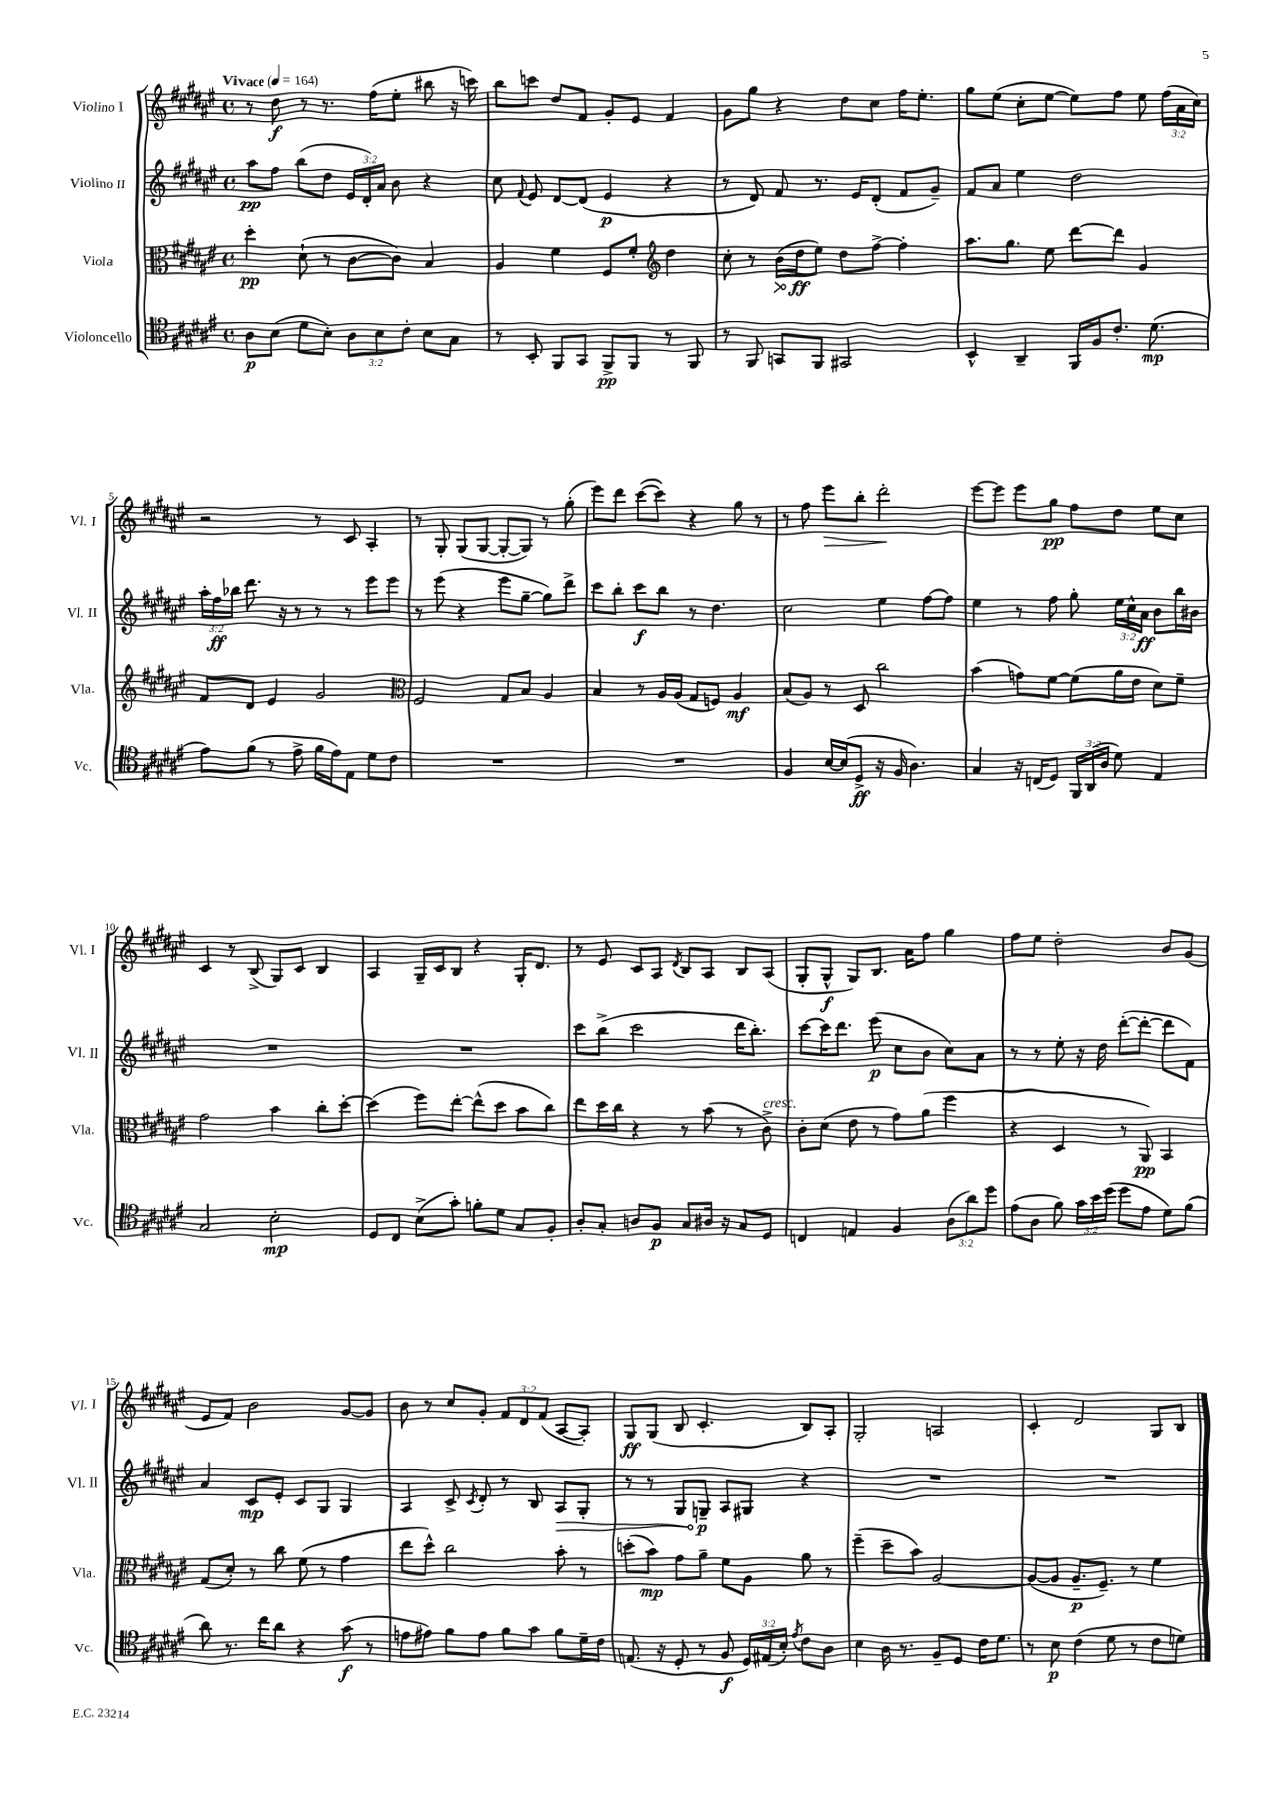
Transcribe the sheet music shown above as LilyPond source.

<<
\new StaffGroup <<
\new Staff = "s0" \with { instrumentName = "Violino I" shortInstrumentName = "Vl. I" } {
    \clef treble \key fis \major \defaultTimeSignature \time 4/4 \override Staff.TupletNumber.text = #tuplet-number::calc-fraction-text \tempo "Vivace" 4 = 164
    \autoBeamOff r8 dis''8\f r8 r8. fis''16[( eis''8]-. bis''8 r16 c'''16) |
    b''8[ c'''8] dis''8[ fis'8] gis'8[-. eis'8] fis'4 |
    gis'8[ gis''8] r4 dis''8[ cis''8] fis''16[ eis''8.]-. |
    gis''8[ eis''8]( cis''8[-. eis''8]~ eis''8[) fis''8] eis''8 \tuplet 3/2 { fis''16[( ais'16 cis''16]) } |
    r2 r8 cis'8 ais4-. |
    r8 gis8-. gis8[( gis8]~ gis8[~-. gis8]) r8 gis''8-.( |
    eis'''8[) dis'''8] cis'''8[~( cis'''8]) r4 gis''8 r8 |
    r8 fis''8 eis'''8[\> b''8]-. dis'''2-.\! |
    eis'''8[~ eis'''8] eis'''8[ gis''8]\pp fis''8[ dis''8] eis''8[ cis''8] |
    cis'4 r8 b8->( gis8[) cis'8] b4 |
    ais4 gis16[-- cis'16 b8] r4 gis16[-. dis'8.] |
    r8 eis'8 cis'8[ ais8] \acciaccatura { dis'8 } b8[ ais8] b8[ ais8]( |
    gis8[-. gis8]-^\f gis8[) b8.] ais'16[ fis''8] gis''4 |
    fis''8[ eis''8] dis''2-. b'8[ gis'8]( |
    eis'8[ fis'8]) b'2 gis'8[~ gis'8] |
    b'8 r8 cis''8[ gis'8]-. \tuplet 3/2 { fis'8[ dis'8 fis'8]( } ais8[~ ais8]-.) |
    gis8[\ff gis8]( b8 cis'4.-. b8[) ais8]-. |
    gis2-. a2 |
    cis'4-. dis'2 gis8[ b8] \bar "|." |
}
\new Staff = "s1" \with { instrumentName = "Violino II" shortInstrumentName = "Vl. II" } {
    \clef treble \key fis \major \defaultTimeSignature \time 4/4 \override Staff.TupletNumber.text = #tuplet-number::calc-fraction-text
    \autoBeamOff ais''8[\pp fis''8] b''8[( dis''8] \tuplet 3/2 { eis'16[ dis'16-.) ais'16] } b'8 r4 |
    cis''8 \appoggiatura { fis'8 } eis'8 dis'8[~ dis'8]( eis'4\p r4 |
    r8 dis'8) fis'8 r8. eis'16[ dis'8]-.( fis'8[ gis'8]--) |
    fis'8[ ais'8] eis''4 dis''2 |
    \tuplet 3/2 { ais''16[-. fis''16\ff bes''16] } dis'''8. r16 r8 r8 r8 eis'''8[ eis'''8] |
    r8 eis'''8( r4 eis'''8[ gis''8]~-- gis''8[) dis'''8]-> |
    cis'''8[ b''8]-. cis'''8[\f b''8] r8 dis''4. |
    cis''2 eis''4 fis''8[~ fis''8] |
    eis''4 r8 fis''8 gis''8-. \tuplet 3/2 { eis''16[ cis''16-^ ais'16]\ff } b'8[ b''16 bis'16] |
    R1 |
    R1 |
    cis'''8[ b''8]->( cis'''2 dis'''16[ b''8.]-.) |
    cis'''8[~ cis'''16 dis'''8.] eis'''8\p( cis''8[ b'8] cis''8[) ais'8] |
    r8 r8 eis''8-. r16 dis''16 dis'''8[~-.( dis'''8]~-. dis'''8[ fis'8]) |
    ais'4 cis'8[\mp eis'8]-. cis'8[ gis8] gis4 |
    ais4 cis'8-> \acciaccatura { cis'8 } dis'8-. r8 b8 \once \override Hairpin.circled-tip = ##t ais8[\> gis8]-. |
    r8 r8 gis8[ g8]--\p\! ais8[ gis8] r4 |
    R1 |
    R1 \bar "|." |
}
\new Staff = "s2" \with { instrumentName = "Viola" shortInstrumentName = "Vla." } {
    \clef alto \key fis \major \defaultTimeSignature \time 4/4
    \autoBeamOff dis''4-.\pp dis'8-!( r8 cis'8[~ cis'8]) b4 |
    ais4 fis'4 fis8[ fis'8]-. \clef treble dis''4 |
    cis''8-. r8 \once \override Hairpin.circled-tip = ##t b'16[\>( dis''16\ff\! eis''8]) dis''8[ fis''8]~-> fis''4-. |
    ais''8.[ gis''8.] eis''8 dis'''8[~ dis'''8] gis'4 |
    fis'8[ dis'8] eis'4 gis'2 |
    \clef alto fis2 gis8[ b8] ais4 |
    b4 r8 ais16[ ais16]( gis8[ f8]) ais4\mf |
    b8[( ais8]) r8 dis8 cis''2 |
    b'4( g'8[) fis'8]~ fis'8[( ais'16 eis'16] dis'8[) fis'8]-- |
    gis'2 b'4 cis''8[-. dis''8]~-. |
    dis''4( fis''8[) eis''8]~-. eis''8[-^( dis''8] b'8[ cis''8]) |
    eis''8[ dis''16 cis''16] r4 r8 b'8( r8 cis'8->^\markup { \italic "cresc." }) |
    cis'8[-. dis'8]( eis'8 r8 gis'8[) ais'8]( fis''4 |
    r4 dis4 r8 ais,8\pp) b,4 |
    gis8[( dis'8]-.) r8 cis''8 fis'8( r8 gis'4 |
    eis''8[ dis''8]-^) cis''2 b'8-. r8 |
    d''8[-.( b'8]\mp) gis'8[ ais'8]-- fis'8[ ais8] ais'8 r8 |
    fis''4--( dis''8[-- b'8]) ais2~ |
    ais8[~( ais8] ais8.[--\p fis8.]--) r8 fis'4 \bar "|." |
}
\new Staff = "s3" \with { instrumentName = "Violoncello" shortInstrumentName = "Vc." } {
    \clef tenor \key fis \major \defaultTimeSignature \time 4/4 \override Staff.TupletNumber.text = #tuplet-number::calc-fraction-text
    \autoBeamOff ais8[\p b8]( dis'8[ b8]-.) \tuplet 3/2 { ais8[ b8 cis'8]-. } b8[ gis8] |
    r8 b,8-. fis,8[ gis,8] fis,8[->\pp fis,8] r8 fis,8 |
    r8 fis,8 g,8[ fis,8] gis,2 |
    b,4-^ ais,4-- fis,16[ fis16 cis'8.]-. dis'8.\mp( |
    eis'8[) fis'8]( r8 eis'8-> fis'16[ eis'16) eis8] dis'8[ cis'8] |
    R1 |
    R1 |
    fis4 b16[~ b16( dis8]->\ff r16 fis16 ais4.) |
    gis4 r16 c16[( dis8]) \tuplet 3/2 { fis,16[ ais,16( ais16] } dis'8) eis4 |
    gis2 b2-.\mp |
    dis8[ cis8] b8[->( gis'8]-.) f'8[-. dis'8] gis8[ fis8]-. |
    ais8[-. gis8]-. a8[ fis8]\p gis8[ ais16] r16 gis8[ dis8] |
    c4 e4 fis4 \tuplet 3/2 { ais8[( ais'8) dis''8] } |
    eis'8[( ais8] fis'8) \tuplet 3/2 { gis'16[ b'16 dis''16]( } dis''8[ eis'8] dis'8[) fis'8]( |
    ais'8) r8. cis''16[ ais'8] r4 gis'8\f( r8 |
    e'8[ eis'8]) fis'8[ eis'8] fis'8[ gis'8] fis'8[ dis'16-- cis'16] |
    e8.( r16 dis8-. r8 fis8\f \tuplet 3/2 { dis16[) eis16( b16]-.) } \acciaccatura { eis'8 } cis'8[ ais8] |
    b4 ais16 r8. fis8[-- dis8] cis'16[ dis'8.] |
    r8 b8\p cis'4( dis'8 r8 cis'8[ d'8]) \bar "|." |
}
>>
>>
